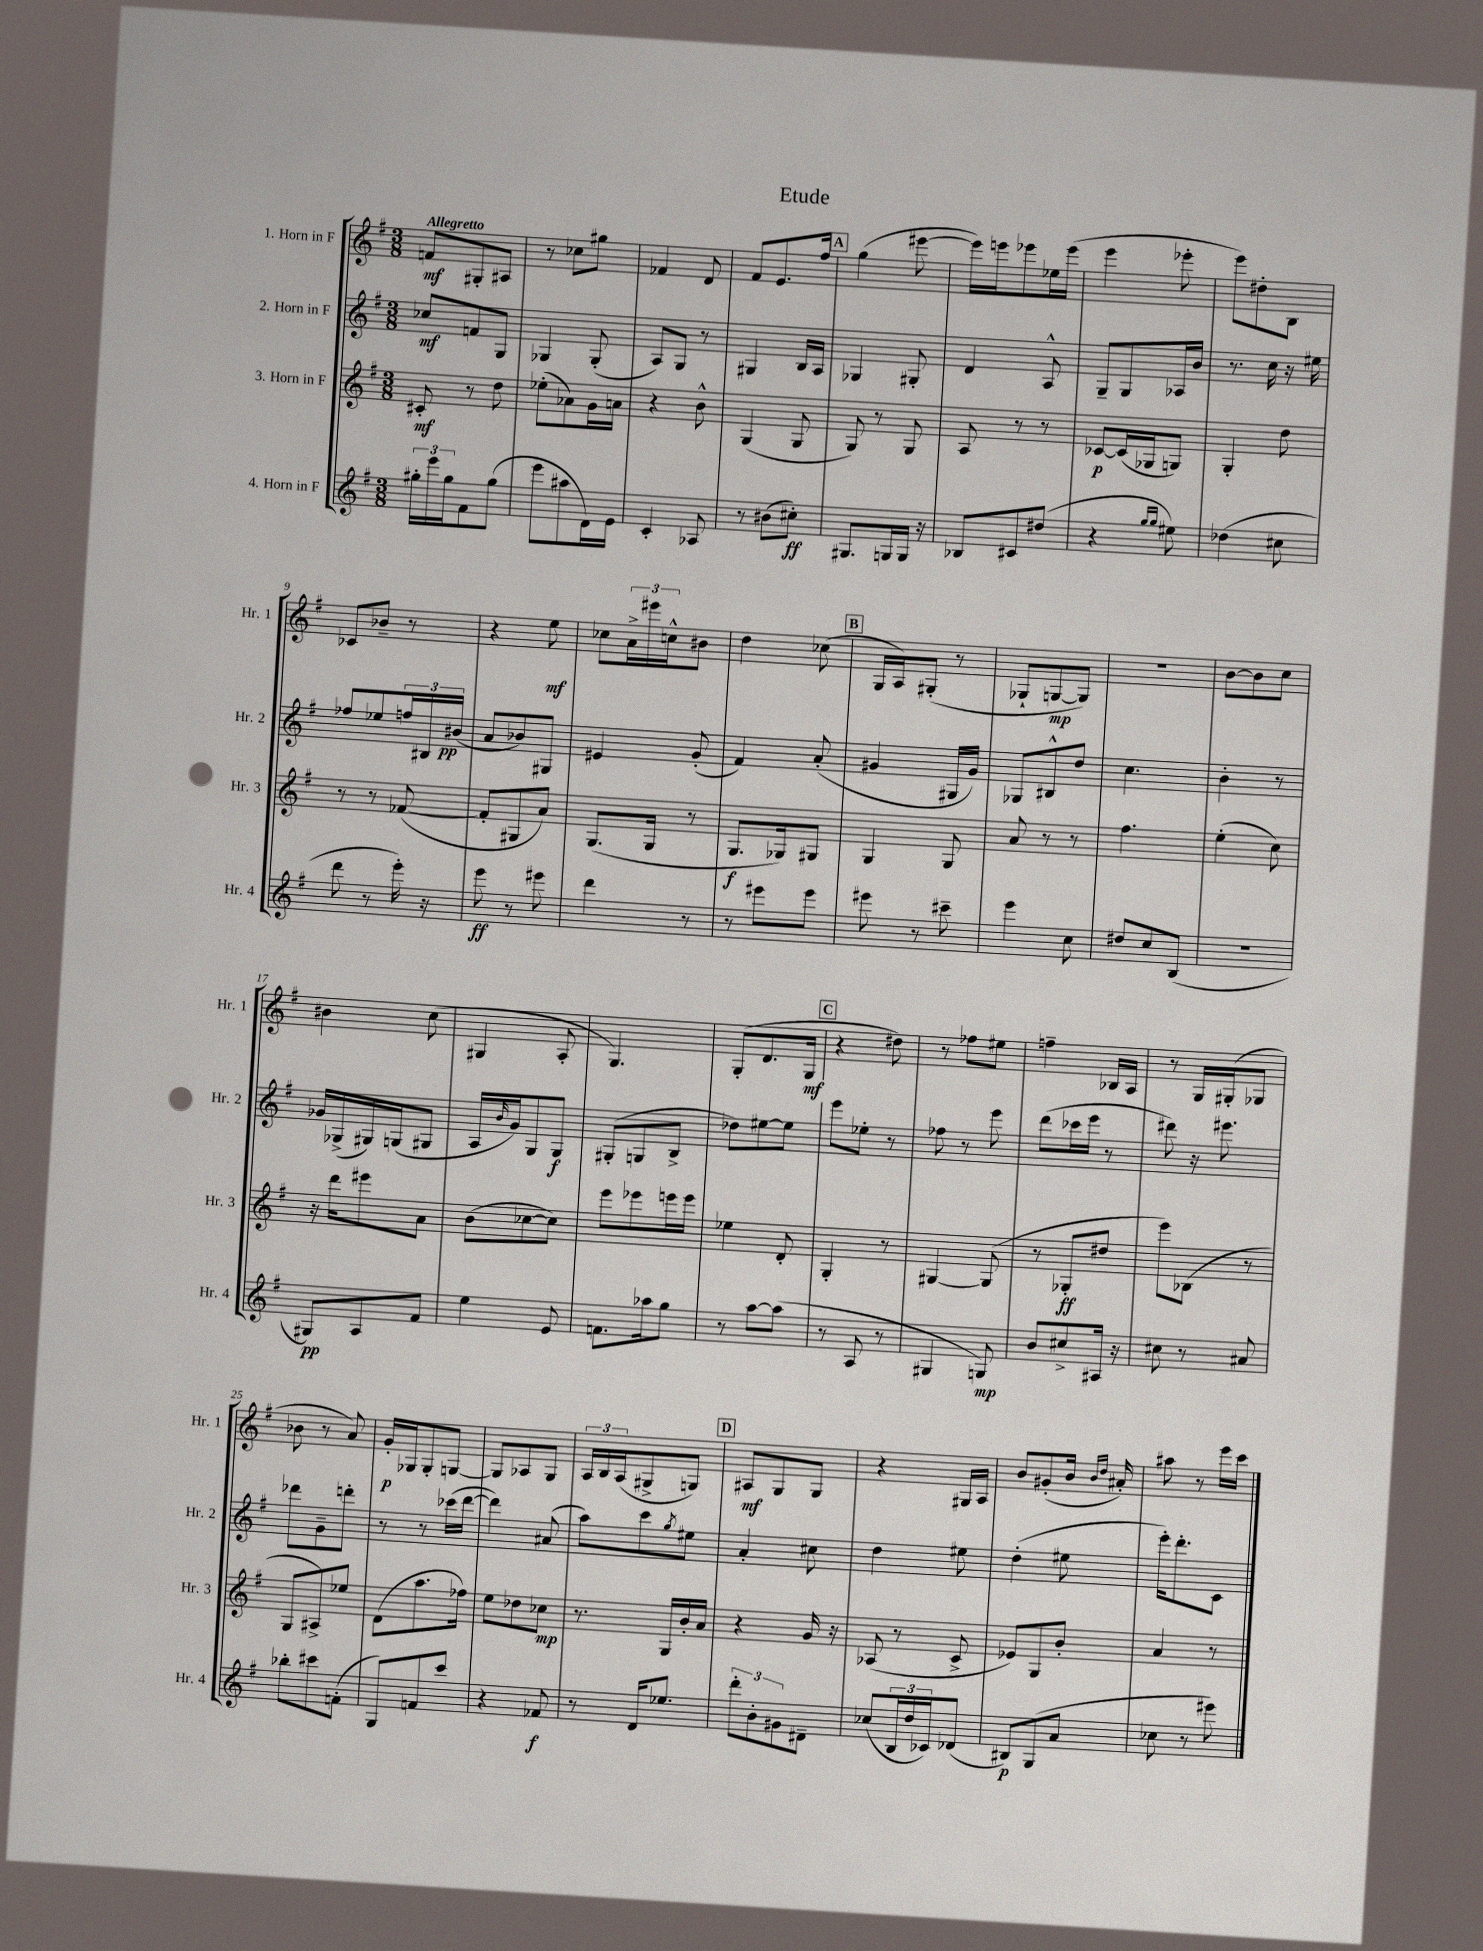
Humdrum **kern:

**kern	**kern	**kern	**kern
*staff4	*staff3	*staff2	*staff1
*clefG2	*clefG2	*clefG2	*clefG2
*k[f#]	*k[f#]	*k[f#]	*k[f#]
*M3/8	*M3/8	*M3/8	*M3/8
24gg#'\LL	8c#'/	8cc-/L	8f/L
24eee\	.	.	.
24gg#\J	.	.	.
8f#\	8r	8f/	8G#'/
(8gg#\J	8dd\	8G/J	8A#/J
=	=	=	=
8eee\L	(8ee-'\L	4G-/	8r
8aa#\	8a-\)	.	8cc-\L
16d\L)	16g\L	(8G-'/	8gg#\J
16e\JJ	16a\JJ	.	.
=	=	=	=
4c'/	4r	8A/L)	4f-/
.	.	8G/J	.
8A-/	8b^^\	8r	8d/
=	=	=	=
8r	(4G/	4G#/	8f#/L
(8b#\L	.	.	8.e/
8cc#'\J)	8G/	16B/LL	.
.	.	16A/JJ	16ff#/Jk
=	=	=	=
8.G#/L	8G/)	4G-/	(4gg\
.	8r	.	.
16G/L	.	.	.
16G/JJ	8G/	8G#'/	[8eee#\
16r	.	.	.
=	=	=	=
8B-/L	8A/	4d/	16eee#\]LL)
.	.	.	16eee\J
8c#/	8r	.	8eee-\
(8dd#/J	8r	8A^^/	16ee-\L
.	.	.	(16eee-\JJ
=	=	=	=
4r	[8c-/L	8G~/L	4eee\
.	(16c-/]L	8G/	.
.	16G-/J	.	.
16qqgg/LL	.	.	.
16qqgg/JJ	.	.	.
8ee#\)	8G/J)	16A-/L	8eee-'\
.	.	16b/JJ	.
=	=	=	=
(4dd-\	4G'/	8.r	8eee\L)
.	.	.	8dd#'\
.	.	16cc\	.
8cc#\	8dd\	16r	8B\J
.	.	16ee#\	.
=	=	=	=
8ddd\	8r	8ff-/L	8c-/L
8r	8r	8ee-/	8b-~/J
16eee'\)	([8f-/	24ff/L	8r
.	.	24B#/	.
16r	.	.	.
.	.	(24b#/JJ	.
=	=	=	=
8eee\	8f-'/]L	8a/L	4r
8r	8G#/	8b-/)	.
8eee#\	8a/J)	8G#/J	8ee\
=	=	=	=
4ddd\	(8.G/L	4e#/	8cc-\L
.	.	.	24a^\L
.	.	.	24eee#\
.	16G/Jk	.	.
.	.	.	24cc^^\J
8r	8r	(8g'/	8b#\J
=	=	=	=
8r	8.G/L	4f#/)	4dd\
8eee#\L	.	.	.
.	16G-/k)	.	.
8eee#\J	8G#/J	(8a'/	(8cc-\
=	=	=	=
8eee#\	4G/	4g#/	16G/LL
.	.	.	16A/J)
8r	.	.	(8G#'/J
8ccc#~\	8G/	16G#/LL	8r
.	.	16g#/JJ)	.
=	=	=	=
4eee\	8a/	8G-/L	8G-`/L
.	8r	8B#^^/	[8G/
8cc\	8r	8dd/J	8G/]J)
=	=	=	=
8dd#/L	4.ff#\	4.cc\	4.r
8cc/	.	.	.
(8B/J	.	.	.
=	=	=	=
4.r	(4ee'\	4b'\	[8b\L
.	.	.	8b\]
.	8cc\)	8r	8cc\J
=	=	=	=
8G#/L)	16r	16g-/LL	4b#\
.	16ddd\LK	(16G-^/	.
8A/	8eee#\	16G#/)	.
.	.	(16G/J	.
8f#/J	8a\J	8G#/J	(8cc\
=	=	=	=
4ee\	(8b\L	16A/LL	4G#/
.	.	16qqb/	.
.	.	16g/J)	.
.	[8cc-\	8G/	.
8e/	8cc-\]J)	8G/J	8A'/
=	=	=	=
8.f\L	8eee\L	(8G#'/L	4.G/)
.	8eee-\	8G/	.
16aa-\k	.	.	.
8gg\J	16eee\L	8B^/J	.
.	16eee\JJ	.	.
=	=	=	=
8r	4ee-\	8dd-\L)	(8G'/L
[8aa\L	.	[8ee#\	8.d/
(8aa\]J	8d'/	8ee#\]J	.
.	.	.	16G/Jk
=	=	=	=
8r	4G'/	8eee\L	4r
8A/	.	8ee-'\J	.
8r	8r	8r	8dd#\)
=	=	=	=
4G#/	[4G#/	8ff-\	8r
.	.	8r	8ff-\L
8G/)	(8G#/]	8eee\	8ee#\J
=	=	=	=
8b/L	8r	(8ddd\L	4ff~\
8cc#^/	8G-'/L	16ccc-\L	.
.	.	16eee\JJ	.
16A#/Jk	8dd#/J	8r	16B-/LL
16r	.	.	16A/JJ
=	=	=	=
8cc#\	8eee\L)	8ddd#\)	8r
8r	(8B-\J	16r	16G/LL
.	.	8.eee#\	(16G#'/J
8a#/	8r	.	8G-/J
=	=	=	=
8bb-'\L	8G/L	8ddd-\L	8b-\
8ccc#\	8A#^/)	8g~\	8r
(8f'\J	8ee-/J	8ddd'\J	8a/)
=	=	=	=
8G/L)	(8d\L	8r	16g'/LL
.	.	.	16G-/J
8f/	8.aa\	8r	8G-'/
8ccc/J	.	(16ccc-\LL	[8G/J
.	16ff-\Jk)	[16ddd\JJ	.
=	=	=	=
4r	8ee\L	4ddd\])	8G/]L
.	8dd-\	.	8A-/
8f-/	8cc-\J	(8a#/	8G/J
=	=	=	=
8r	8.r	8aa\L)	24A/LL
.	.	.	24B/
.	.	.	(24A/J
16d/LK	.	8ccc\	8G#^/
8.ee-/J	16G/LL	.	.
.	.	8qgg/	.
.	16b'/	8ee#\J	8G/J)
.	16a/JJ	.	.
=	=	=	=
12ddd'\L	4r	4a'/	8A#/L
12b'\	.	.	.
.	.	.	8G/
12g#\	.	.	.
8d#~\J	16g/	8cc#\	8G/J
.	16r	.	.
=	=	=	=
(8cc-/L	(8A-/	4dd\	4r
24B/L	8r	.	.
24dd/	.	.	.
24c-/J)	.	.	.
(8d-/J	8c^/	8ee#\	16G#/LL
.	.	.	16A/JJ
=	=	=	=
8B#/L)	8e-/L)	(4dd'\	8b/L
(8G/	8G/	.	(8g#'/
8a/J	8b'/J	8ee#\	16b/Jk
.	.	.	16qqb/LL
.	.	.	16qqdd/JJ
.	.	.	16a#'/)
=	=	=	=
8cc-\	4a/	16eee'\LK)	8aa#\
.	.	8.ddd'\	.
8r	.	.	8r
8eee#\)	8r	8c\J	16eee\LL
.	.	.	16ccc\JJ
==	==	==	==
*-	*-	*-	*-
